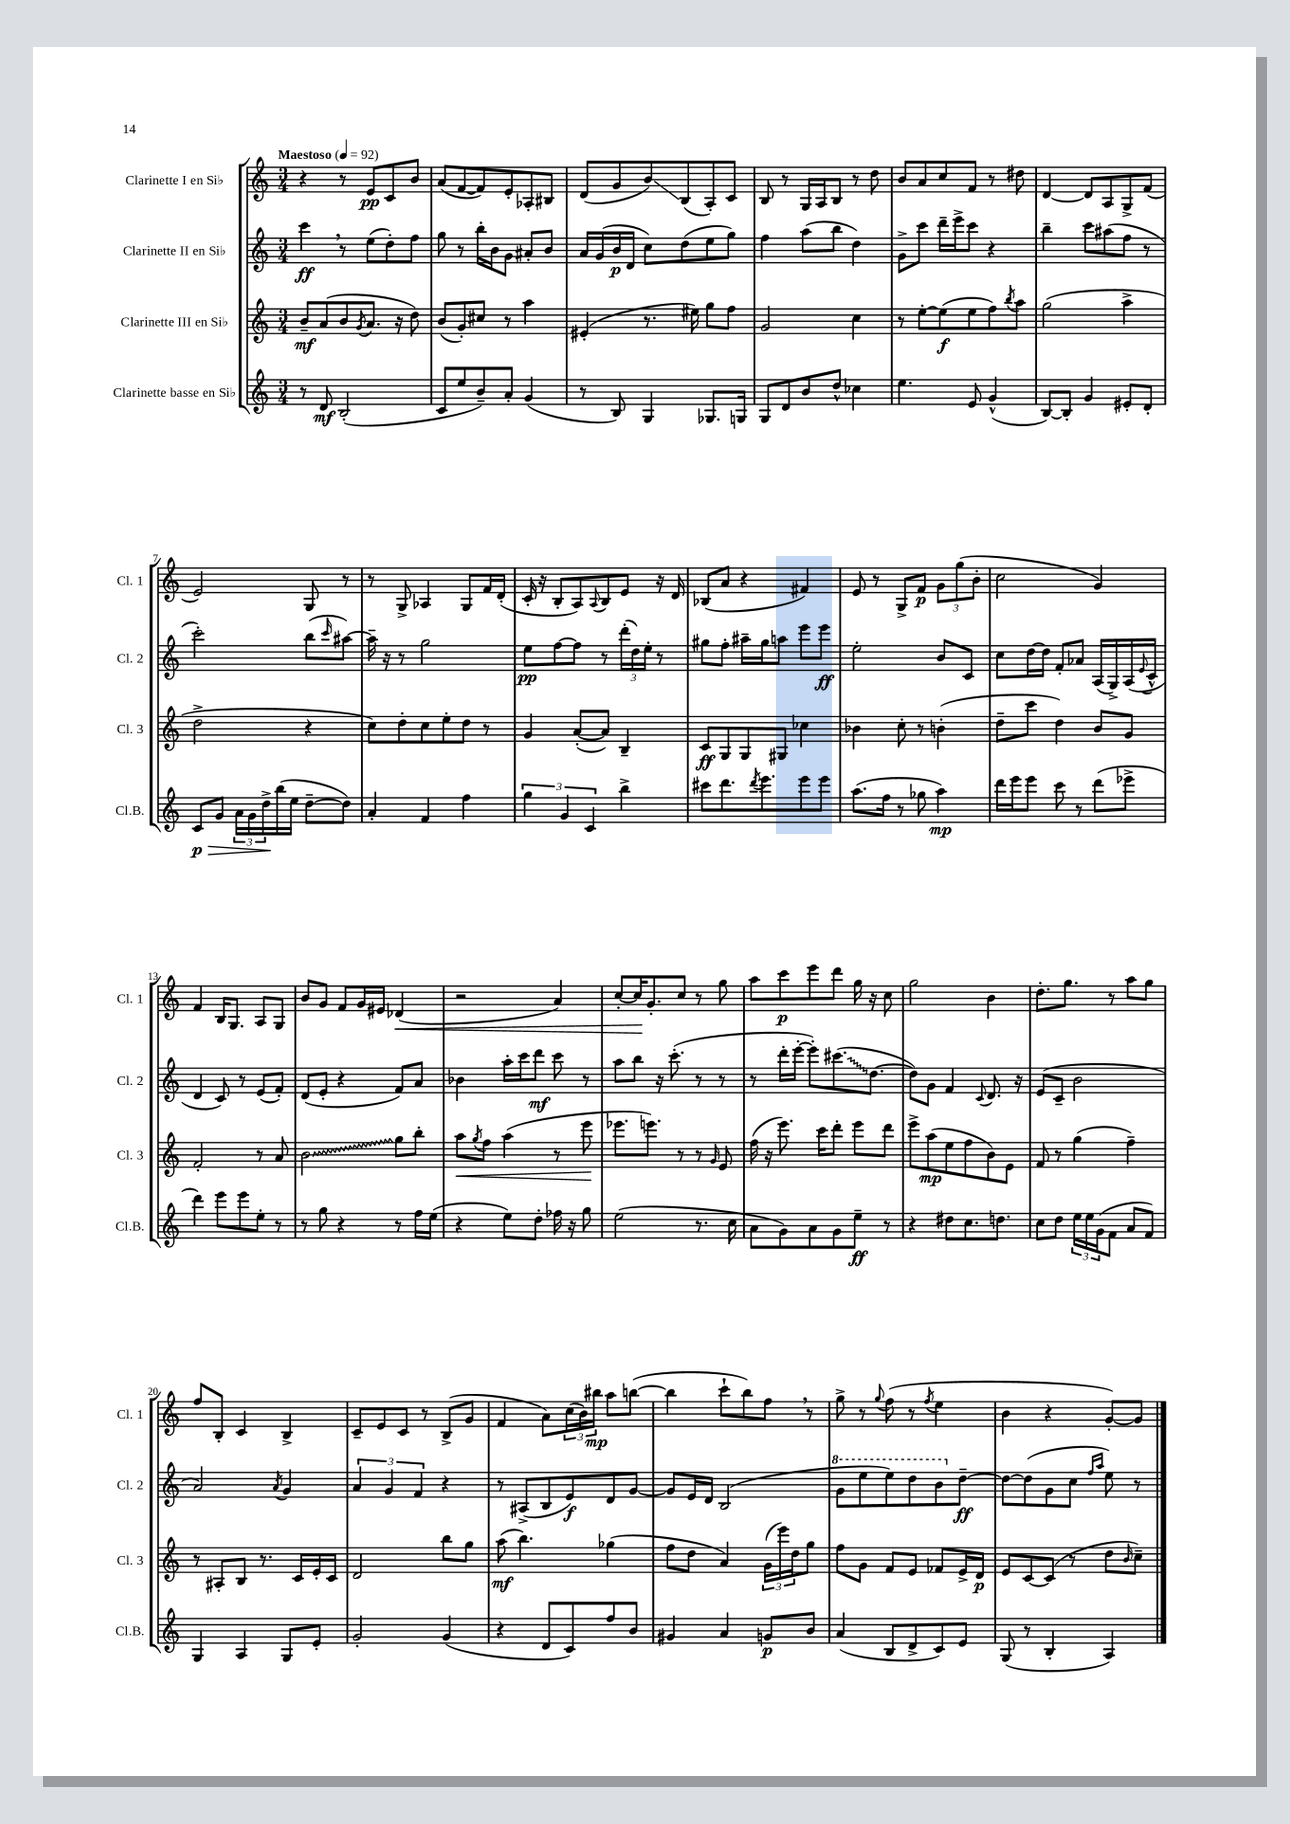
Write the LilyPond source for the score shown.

<<
\new StaffGroup <<
\new Staff = "s0" \with { instrumentName = "Clarinette I en Sib" shortInstrumentName = "Cl. 1" } {
    \clef treble \key c \major \numericTimeSignature \time 3/4 \tempo "Maestoso" 4 = 92
    r4 r8 e'8\pp c'8 b'8 |
    a'8( f'8~ f'8) e'8-. aes8-. bis8 |
    d'8( g'8 b'8\glissando) b8( a8-.) c'8 |
    b8 r8 g16 a16 b8 r8 d''8 |
    b'8 a'8 c''8 f'8 r8 dis''8 |
    d'4~ d'8 a8 g8-> f'8( |
    e'2) g8 r8 |
    r8 g8-> aes4 g8 f'16 d'16-.( |
    c'16-. r16 b8-. a8) \appoggiatura { a8 } b8 e'8 r16 d'16 |
    bes8( a'8 r4 fis'4) |
    e'8 r8 g8-> f'8\p \tuplet 3/2 { g'8 g''8( b'8-. } |
    c''2 g'4) |
    f'4 b16 g8. a8 g8 |
    b'8 g'8 f'8 g'16 eis'16 des'4\<( |
    r2 a'4) |
    c''8~-. c''16\! g'8.-. c''8 r8 g''8 |
    a''8 c'''8\p e'''8 d'''8 g''16 r16 c''8 |
    g''2 b'4 |
    d''8.-. g''8. r8 a''8 g''8 |
    f''8 b8-. c'4 b4-> |
    c'8-- e'8 c'8 r8 b8->( g'8 |
    f'4 a'8) \tuplet 3/2 { c''16( b'16) bis''16\mp } a''8 b''8~( |
    b''4 c'''8-! b''8) f''8 \breathe r8 |
    g''8-> r8 \appoggiatura { g''8 } f''8( r8 \acciaccatura { f''8 } e''4 |
    b'4 r4 g'8~-.) g'8 \bar "|." |
}
\new Staff = "s1" \with { instrumentName = "Clarinette II en Sib" shortInstrumentName = "Cl. 2" } {
    \clef treble \key c \major \numericTimeSignature \time 3/4
    c'''4\ff \breathe r8 e''8( d''8-.) f''8 |
    g''8 r8 b''16-. b'16 g'8 ais'8-. b'8 |
    a'16 g'16( b'16\p d'16 c''8) d''8( e''8 g''8) |
    f''4 a''8( b''8 d''4) |
    g'8-> c'''8 d'''16-- e'''16-> c'''8 r4 |
    b''4-- c'''8 ais''8( f''8 r8 |
    c'''2-.) b''8( \grace { c'''16 } ais''8~) |
    ais''16-- r16 r8 g''2 |
    e''8\pp f''8~ f''8 r8 \tuplet 3/2 { d'''16-.( d''16) e''16-. } r8 |
    gis''8 f''8-. ais''16-- gis''16 a''8 e'''8 e'''8\ff |
    e''2-. b'8 c'8 |
    c''8 d''16~ d''16 f'8-. aes'8 a16( g16->) a16( \appoggiatura { e'8 } c'16-^ |
    d'4 c'8) r8 e'8( f'8-.) |
    d'8( e'8-. r4 f'8) a'8 |
    bes'4 a''16-. c'''16 d'''8\mf c'''8 r8 |
    a''8 b''8 r16 c'''8.-.( r8 r8 |
    r8 d'''16-. e'''16~-. e'''8-.) \once \override Glissando.style = #'zigzag cis'''8.\glissando( d''8.~ |
    d''8) g'8 f'4 \appoggiatura { c'8 } d'8. r16 |
    e'8( c'8-- b'2 |
    a'2) \acciaccatura { a'8 } g'4 |
    \tuplet 3/2 { a'4 g'4 f'4 } r4 |
    r8 ais8->( b8 e'8\f) d'8 g'8~ |
    g'8 e'16 d'16 b2( |
    \ottava #1 g''8 e'''8 e'''8) d'''8 b''8 \ottava #0 d''8~--\ff |
    d''8~ d''8( g'8 c''8 \grace { f''16 a''16 } e''8) r8 \bar "|." |
}
\new Staff = "s2" \with { instrumentName = "Clarinette III en Sib" shortInstrumentName = "Cl. 3" } {
    \clef treble \key c \major \numericTimeSignature \time 3/4
    b'8--\mf a'8( b'8 \acciaccatura { g'8 } a'8. r16 d''8) |
    b'8( g'8-.) cis''8 r8 a''4 |
    eis'4-.( r8. eis''16) g''8 f''8 |
    g'2 c''4 |
    r8 e''8~-. e''8\f( e''8 f''8) \acciaccatura { b''8 } a''8 |
    g''2( a''4-> |
    d''2-> r4 |
    c''8) d''8-. c''8 e''8-. d''8 r8 |
    g'4 a'8~-.( a'8) b4-- |
    c'8\ff g8 g8 gis8 ces''4 |
    bes'4 c''8-. r8 b'4-.( |
    d''8-- c'''8 d''4) b'8 g'8 |
    f'2-. r8 a'8 |
    \once \override Glissando.style = #'zigzag b'2\glissando g''8 b''8-. |
    a''8\< \acciaccatura { g''8 } f''8 a''4( r8 e'''8\! |
    ees'''8. e'''8.) r8 r8 \grace { g'16 } e'8 |
    f''16( r16 e'''8.) c'''16 d'''8-. e'''8 d'''8 |
    e'''8-> a''8\mp( e''8 f''8 b'8) e'8 |
    f'8 r8 g''4( f''4--) |
    r8 ais8-. b8 r8. c'16 e'16-. c'16 |
    d'2 b''8 g''8 |
    a''8\mf( b''4.) ges''4( |
    f''8 d''8 a'4) \tuplet 3/2 { g'16( e'''16) d''16 } g''8 |
    f''8 g'8 f'8 e'8 fes'8 e'16-> d'16\p |
    e'8 c'8~ c'8( r8 d''8 \grace { b'16 } c''8--) \bar "|." |
}
\new Staff = "s3" \with { instrumentName = "Clarinette basse en Sib" shortInstrumentName = "Cl.B." } {
    \clef treble \key c \major \numericTimeSignature \time 3/4
    r8 d'8\mf b2-.( |
    c'8 e''8 b'8--) a'8-. g'4( |
    r8 b8) g4 ges8. g16 |
    g8 d'8 b'8 d''8-^ ces''4 |
    e''4. e'8 g'4-^( |
    b8~) b8-. g'4 eis'8-. d'8-. |
    c'8\p\> g'8 \tuplet 3/2 { a'16 g'16 d''16->\! } b''16( e''16 d''8~-- d''8) |
    a'4-. f'4 f''4 |
    \tuplet 3/2 { g''4 g'4 c'4 } b''4-> |
    cis'''8 d'''8. \acciaccatura { d'''8 } e'''8. e'''8 e'''8 |
    a''8.( f''16 r8 ges''8 a''4\mp) |
    d'''16 e'''16 e'''8 c'''8 r8 d'''8( ees'''8-> |
    d'''4) e'''8 e'''8 e''8-. r8 |
    r8 g''8 r4 r8 f''16 e''16( |
    r4 e''8) d''8-. fes''16 r16 g''8 |
    e''2( r8. c''16 |
    a'8 g'8) a'8 g'8 e''8--\ff r8 |
    r4 dis''8 c''8. d''8. |
    c''8 d''8 \tuplet 3/2 { e''16 e''16 g'16( } f'8 a'8 f'8) |
    g4 a4 g8 e'8-. |
    g'2-. g'4( |
    r4 d'8 c'8) f''8 b'8 |
    gis'4 a'4 g'8\p b'8 |
    a'4( b8 d'8-> c'8) e'8 |
    g8( r8 b4-. a4) \bar "|." |
}
>>
>>
